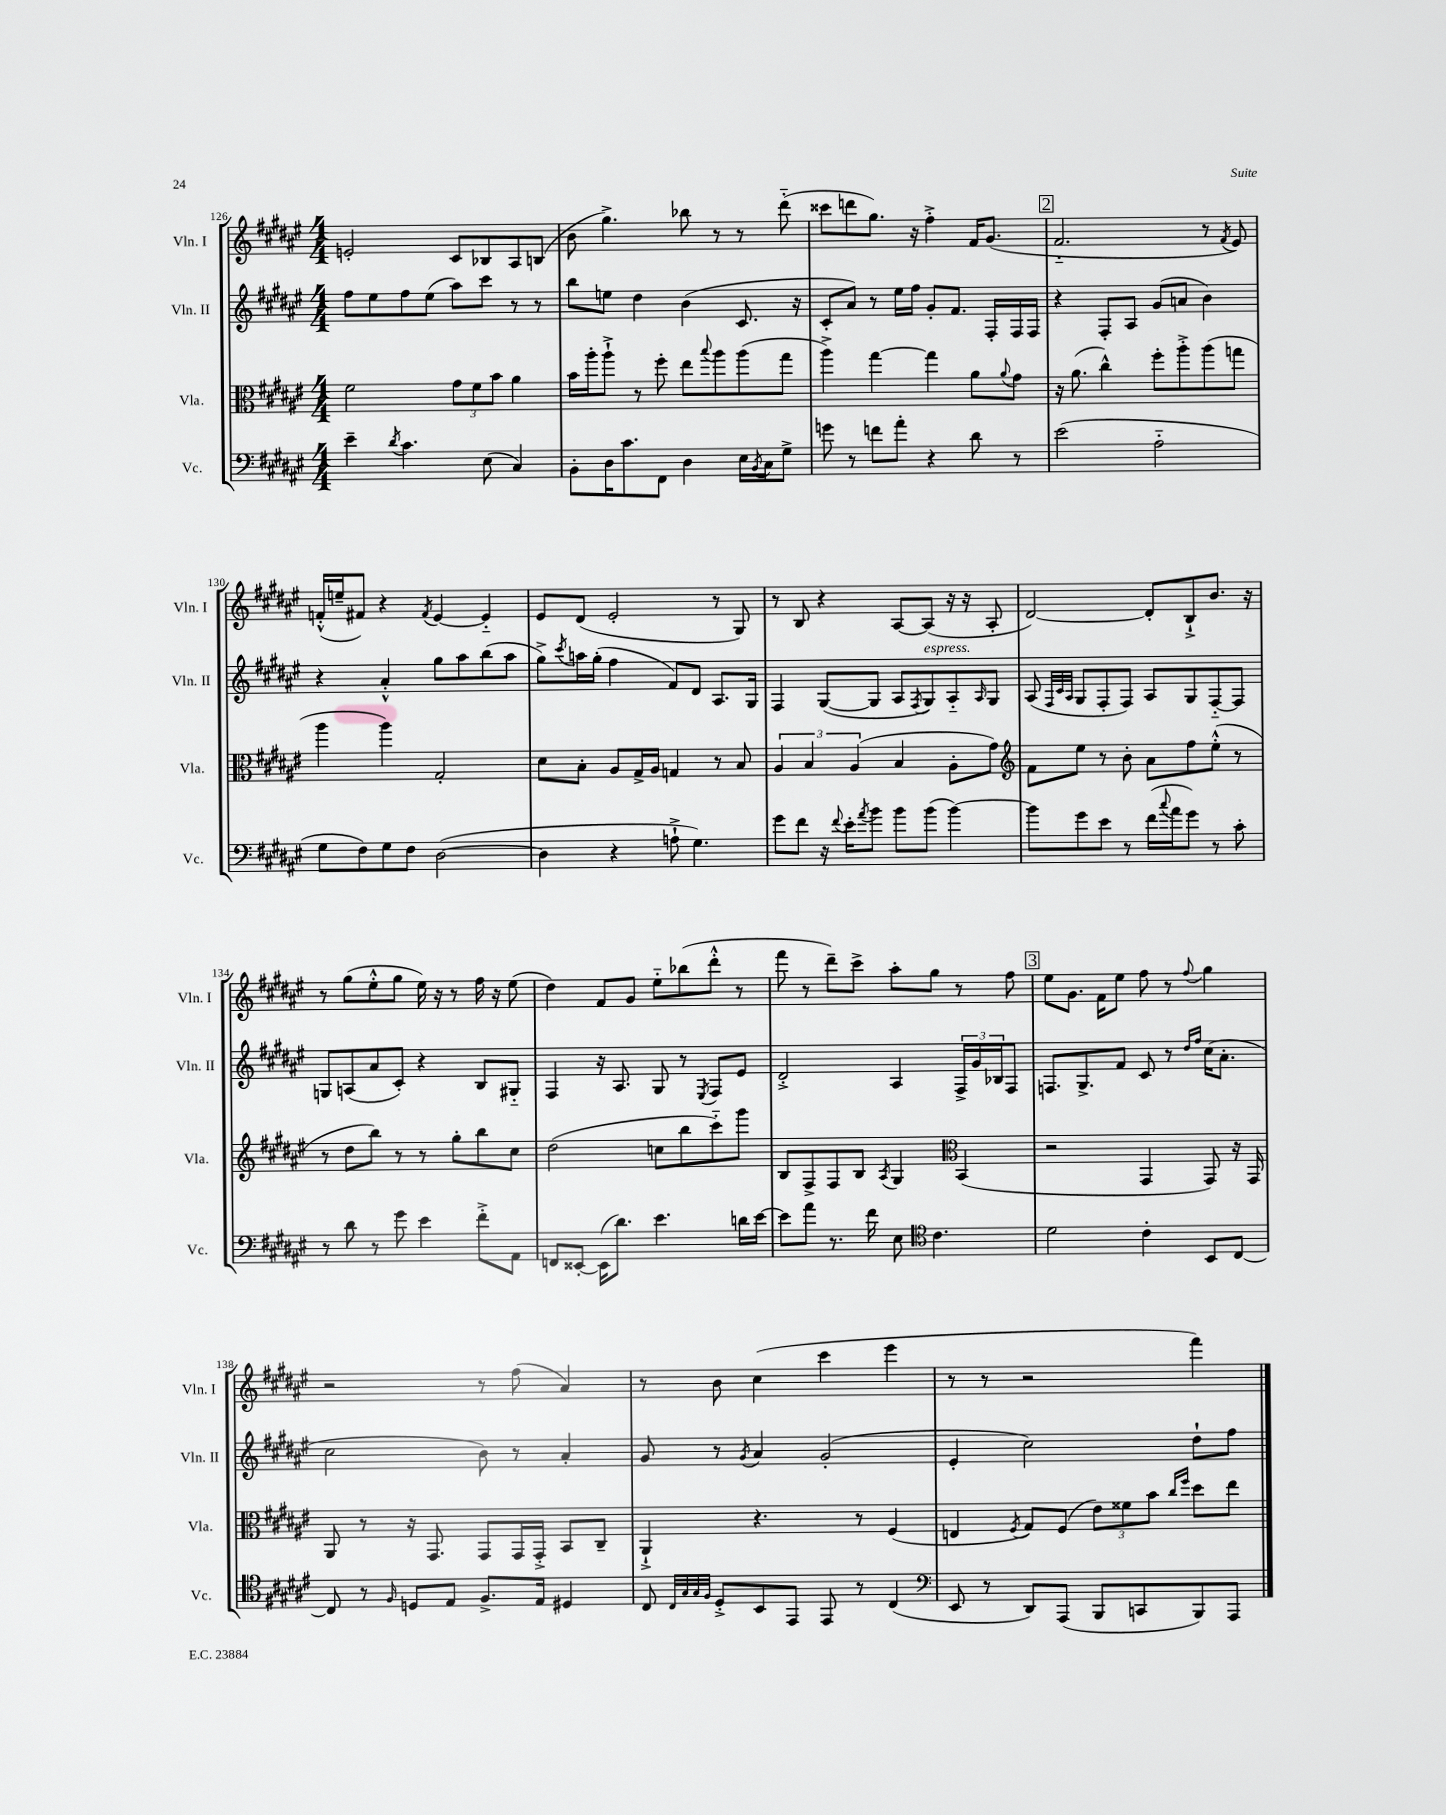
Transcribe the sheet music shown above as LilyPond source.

<<
\new StaffGroup <<
\new Staff = "s0" \with { instrumentName = "Vln. I" shortInstrumentName = "Vln. I" } {
    \clef treble \key fis \major \numericTimeSignature \time 4/4
    e'2-. cis'8 bes8 ais8 b8( |
    b'8 gis''4.->) bes''8 r8 r8 dis'''8-_( |
    cisis'''8 d'''8 gis''8.) r16 fis''4-.-> fis'16 gis'8.( |
    \mark \markup { \box "2" } fis'2.-_ r8 \acciaccatura { fis'8 } eis'8) |
    f'16-.-^( e''16-- fis'8) r4 \acciaccatura { fis'8 } eis'4~ eis'4-_ |
    eis'8 dis'8( eis'2-. r8 gis8) |
    r8 b8 r4 ais8~ ais8( r16 r16 ais8-. |
    dis'2~) dis'8-. b8-!-> b'8. r16 |
    r8 gis''8( eis''8-.-^ gis''8 eis''16) r16 r8 fis''16 r16 eis''8( |
    dis''4) fis'8 gis'8 eis''8-_ bes''8( dis'''8-.-^ r8 |
    fis'''8 r8 dis'''8--) cis'''8-> ais''8-. gis''8 r8 fis''8 |
    \mark \markup { \box "3" } eis''8 gis'8. fis'16 eis''8 fis''8 r8 \appoggiatura { fis''8 } gis''4 |
    r2 r8 fis''8( ais'4) |
    r8 b'8 cis''4( cis'''4 eis'''4 |
    r8 r8 r2 fis'''4) \bar "|." |
}
\new Staff = "s1" \with { instrumentName = "Vln. II" shortInstrumentName = "Vln. II" } {
    \clef treble \key fis \major \numericTimeSignature \time 4/4
    fis''8 eis''8 fis''8 eis''8( ais''8) cis'''8 r8 r8 |
    b''8 e''8 dis''4 b'4( cis'8. r16 |
    cis'8-. ais'8) r8 eis''16 fis''16 gis'8-. fis'8. fis16-. fis16 fis16 |
    \mark \markup { \box "2" } r4 fis8-. ais8 gis'8( a'8 b'4) |
    r4 ais'4-.-^ gis''8 ais''8 b''8( ais''8 |
    gis''8->) \acciaccatura { cis'''8 } a''16 gis''16-.( fis''4 fis'8) dis'8 ais8. gis16 |
    fis4 gis8~( gis8 ais8 \acciaccatura { fis8 } gis8^\markup { \italic "espress." }) ais8-_ \grace { ais16 } gis8 |
    ais8( \grace { fis32 cis'32 ais32 } gis8 fis8-. fis8) ais8 gis8 fis8~-_ fis8 |
    g8 a8( ais'8 cis'8-.) r4 b8 gis8-_ |
    fis4 r16 ais8. gis8 r8 \acciaccatura { eis8 } fis8 eis'8 |
    dis'2-.-> ais4 \tuplet 3/2 { fis16-> gis'16 bes16 } fis8 |
    \mark \markup { \box "3" } f8. gis8.-> fis'8 cis'8 r8 \grace { dis''16 fis''16 } cis''16( ais'8.-. |
    cis''2 b'8) r8 ais'4-. |
    gis'8 r8 \acciaccatura { gis'8 } ais'4 gis'2-.( |
    eis'4-. cis''2) dis''8-! fis''8 \bar "|." |
}
\new Staff = "s2" \with { instrumentName = "Vla." shortInstrumentName = "Vla." } {
    \clef alto \key fis \major \numericTimeSignature \time 4/4
    fis'2 \tuplet 3/2 { gis'8 fis'8 b'8 } ais'4 |
    b'16 ais''16-. ais''8-!-> r8 fis''8-. eis''8 \appoggiatura { b''8 } ais''8 ais''8( gis''8 |
    ais''4->) gis''4~ gis''4 ais'8 \appoggiatura { ais'8 } gis'8 |
    \mark \markup { \box "2" } r16 ais'8.( cis''4-^) fis''8-. ais''8-.-> ais''8( g''8 |
    ais''4 ais''4) gis2-. |
    dis'8 b8-. ais8 gis16-> ais16 g4 r8 b8 |
    \tuplet 3/2 { ais4 b4 ais4( } b4 ais8-. gis'8) |
    \clef treble fis'8 eis''8 r8 b'8-. ais'8 fis''8 eis''8-.-^( r8 |
    r8 dis''8 b''8) r8 r8 gis''8-. b''8 cis''8 |
    dis''2( c''8 b''8 cis'''8-_) gis'''8 |
    b8 fis8-> fis8 b8 \acciaccatura { ais8 } gis4 \clef alto b,4( |
    \mark \markup { \box "3" } r2 gis,4 gis,8) r16 gis,16 |
    ais,8 r8 r16 gis,8. gis,8 gis,16 gis,16-.-> b,8 cis8-- |
    ais,4-!-> r4. r8 fis4( |
    e4 \acciaccatura { fis8 } gis8) fis8( \tuplet 3/2 { eis'8) fisis'8 b'8 } \grace { cis''16 fis''16 } dis''8 eis''8 \bar "|." |
}
\new Staff = "s3" \with { instrumentName = "Vc." shortInstrumentName = "Vc." } {
    \clef bass \key fis \major \numericTimeSignature \time 4/4
    eis'4-- \acciaccatura { dis'8 } cis'4. eis8( cis4) |
    b,8-. dis16 cis'8. fis,8 dis4 eis16 \acciaccatura { b,8 } cis16 gis8-> |
    g'8 r8 f'8 ais'8-. r4 dis'8 r8 |
    \mark \markup { \box "2" } eis'2( ais2-_ |
    gis8 fis8) gis8 fis8 dis2~( |
    dis4 r4 a8-!-> gis4.) |
    gis'8 fis'8 r16 \appoggiatura { fis'8 } eis'16-. \acciaccatura { ais'8 } b'8 b'8 b'8( b'4~) |
    b'8 gis'8 eis'8 r8 fis'16( \appoggiatura { cis''8 } ais'16 gis'8) r8 cis'8-. |
    r8 dis'8 r8 gis'8 eis'4 fis'8-.-> ais,8 |
    f,8 eisis,8~-. eisis,16( dis'8.) eis'4. d'16 eis'16~ |
    eis'8 ais'8 r8. fis'16 eis8 \clef tenor cis'4. |
    \mark \markup { \box "3" } dis'2 cis'4-. b,8 cis8~ |
    cis8 r8 \grace { fis16 } d8 eis8 fis8.-> eis16 dis4 |
    cis8 \grace { cis32 gis32 gis32 fis32 } dis8-.-> b,8 eis,8 eis,8 r8 cis4( |
    \clef bass eis,8 r8 dis,8) ais,,8( b,,8 c,8 b,,8) ais,,8 \bar "|." |
}
>>
>>
\layout { \context { \Score currentBarNumber = #126 } }
